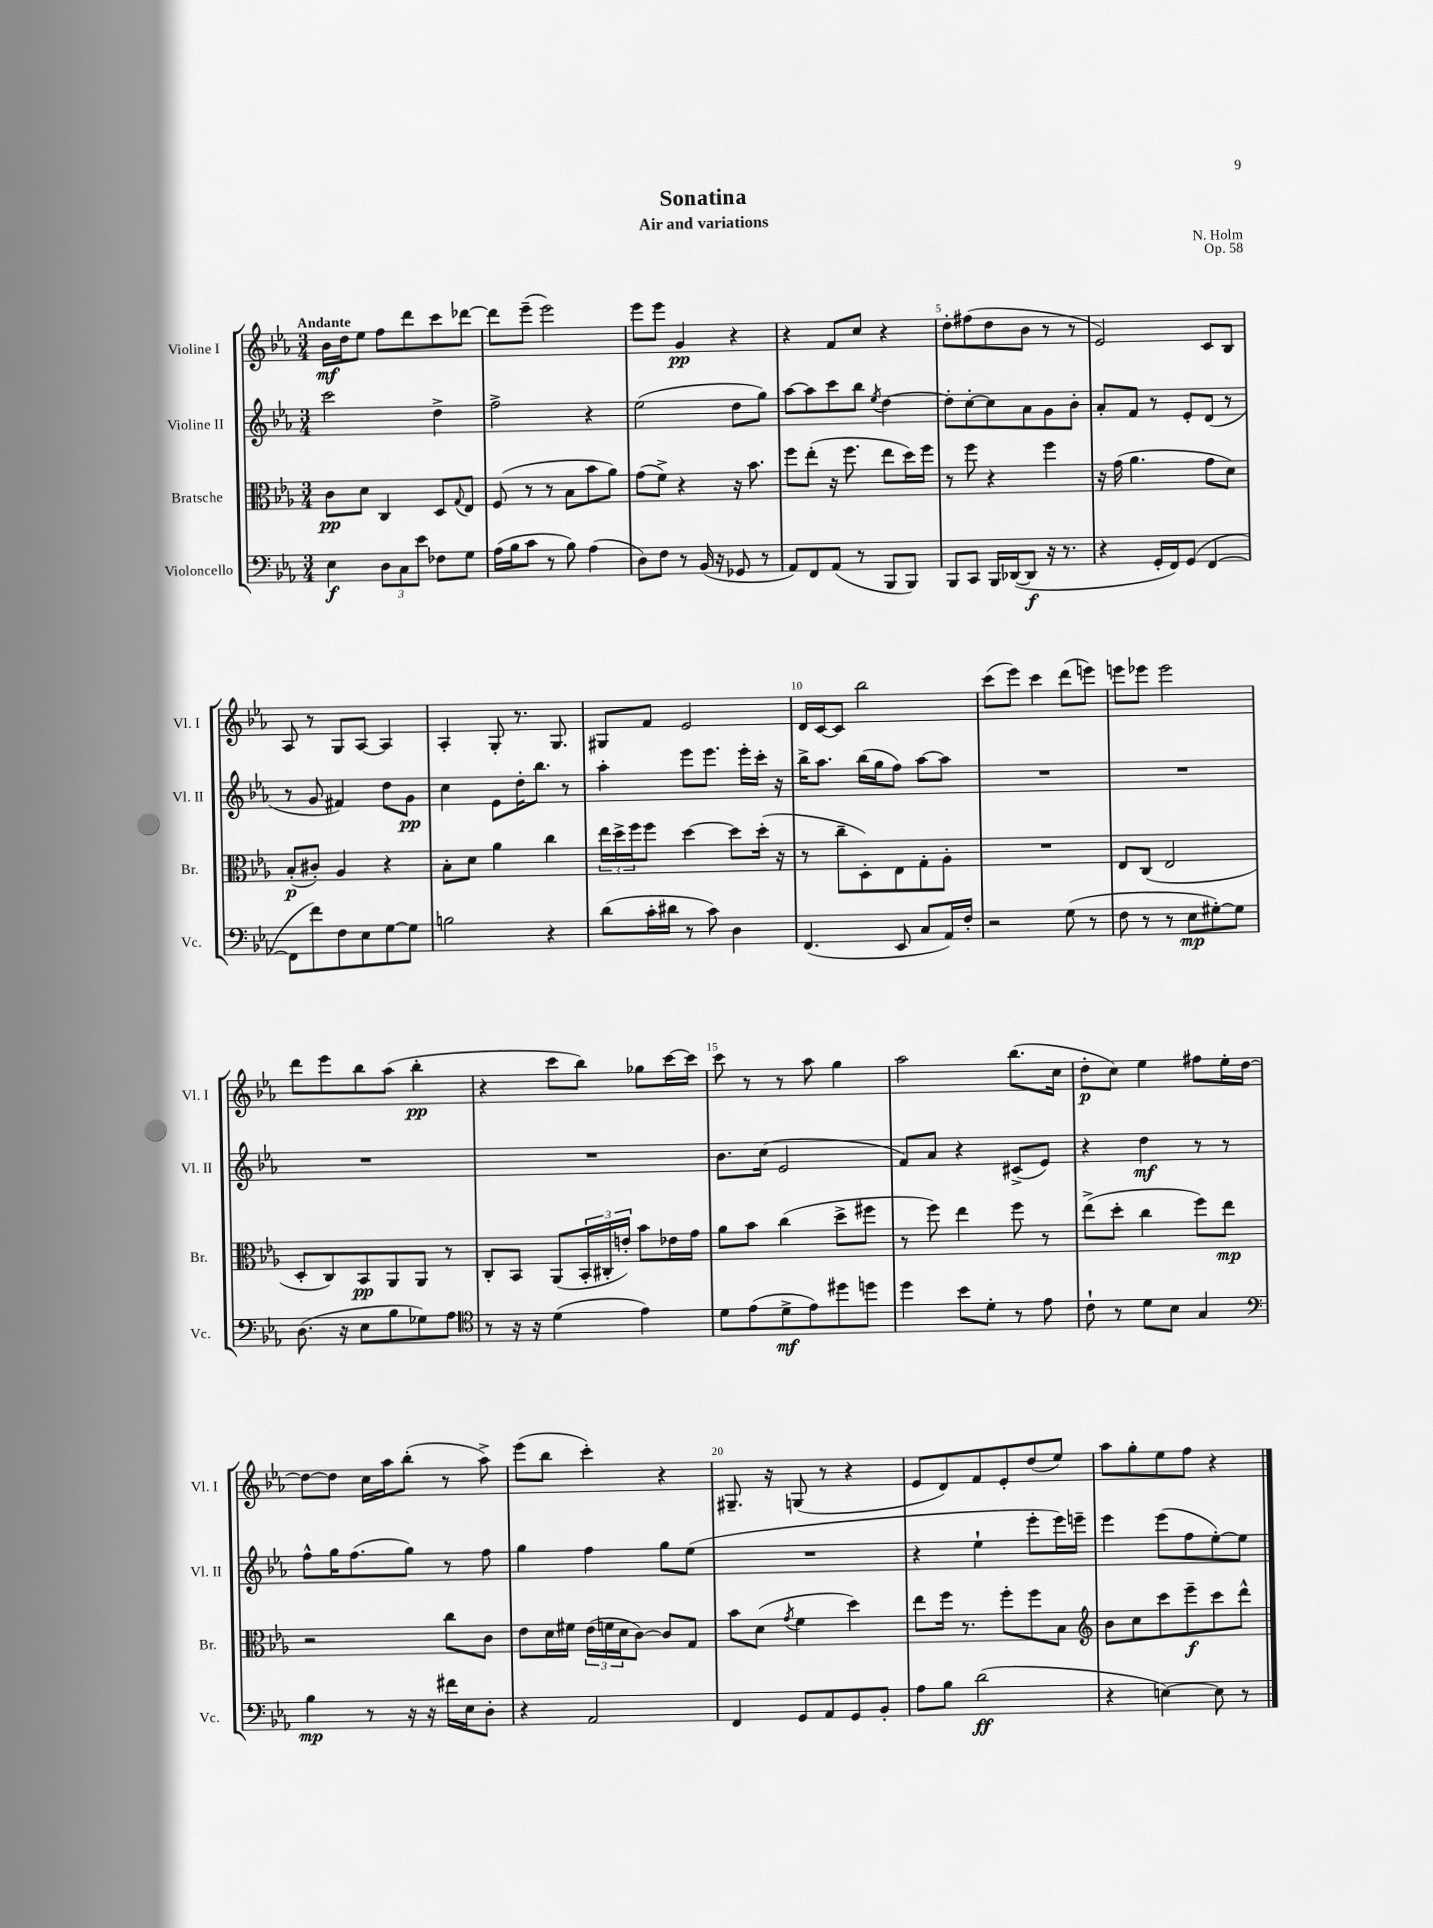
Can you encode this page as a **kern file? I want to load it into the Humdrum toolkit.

**kern	**dynam	**kern	**dynam	**kern	**dynam	**kern	**dynam
*part4	*part4	*part3	*part3	*part2	*part2	*part1	*part1
*staff4	*staff4	*staff3	*staff3	*staff2	*staff2	*staff1	*staff1
*I"Violoncello	*	*I"Bratsche	*	*I"Violine II	*	*I"Violine I	*
*I'Vc.	*	*I'Br.	*	*I'Vl. II	*	*I'Vl. I	*
*clefF4	*	*clefC3	*	*clefG2	*	*clefG2	*
*k[b-e-a-]	*	*k[b-e-a-]	*	*k[b-e-a-]	*	*k[b-e-a-]	*
*M3/4	*	*M3/4	*	*M3/4	*	*M3/4	*
=1	=1	=1	=1	=1	=1	=1	=1
!	!	!	!	!	!	!LO:TX:a:B:t=Andante	!
4E-\	f	8c\L	pp	2ccc\	.	16b-\LL	mf
.	.	.	.	.	.	16dd\J	.
.	.	8d\J	.	.	.	8ee-\J	.
12D\L	.	4C/	.	.	.	8ff\L	.
12C\	.	.	.	.	.	.	.
.	.	.	.	.	.	8ddd\	.
12e-\J	.	.	.	.	.	.	.
8F-X\L	.	8D/L	.	4dd^\	.	8ccc\	.
.	.	8qqG/	.	.	.	.	.
8G\J	.	8E-/J	.	.	.	[8ddd-X\J	.
=2	=2	=2	=2	=2	=2	=2	=2
(16A-\LL	.	(8F/	.	2ff^\	.	8ddd-\L]	.
16B-\J	.	.	.	.	.	.	.
8c\J	.	8r	.	.	.	(8eee-~\J	.
8r	.	8r	.	.	.	2eee-\)	.
8B-\)	.	8B-\L	.	.	.	.	.
(4A-\	.	8b-\	.	4r	.	.	.
.	.	8a-\J)	.	.	.	.	.
=3	=3	=3	=3	=3	=3	=3	=3
8D\L)	.	(8g\L	.	(2ee-\	.	8eee-\L	.
8F\J	.	8f^\J)	.	.	.	8eee-\J	.
8r	.	4r	.	.	.	4g/	pp
(16BB-/	.	.	.	.	.	.	.
16r	.	.	.	.	.	.	.
8GG-X/	.	16r	.	8dd\L	.	4r	.
.	.	8.b-\	.	.	.	.	.
8r	.	.	.	8gg\J)	.	.	.
=4	=4	=4	=4	=4	=4	=4	=4
8AA-/L)	.	8ff\L	.	[8aa-\L	.	4r	.
8FF/	.	(8ee-'\J	.	8aa-\]	.	.	.
(8AA-/J	.	16r	.	8ccc\	.	8f/L	.
.	.	8.ff\	.	.	.	.	.
8r	.	.	.	8bb-\J	.	8cc/J	.
.	.	.	.	8qee-/	.	.	.
8BBB-/L	.	8ee-\L	.	[4dd\	.	4r	.
8BBB-/J)	.	16dd\L)	.	.	.	.	.
.	.	16ff\JJ	.	.	.	.	.
=5	=5	=5	=5	=5	=5	=5	=5
8BBB-/L	.	8r	.	8dd'\L]	.	8dd'\L	.
8CC/J	.	8ff\	.	[8cc'\	.	(8ff#X\	.
16BBB-/LL	.	4r	.	8cc\]	.	8dd\	.
([16DD-X/J	.	.	.	.	.	.	.
8DD-/J]	f	.	.	8a-\	.	8b-\J	.
16r	.	4ff\	.	8g\	.	8r	.
8.r	.	.	.	.	.	.	.
.	.	.	.	8b-'\J	.	8r	.
=6	=6	=6	=6	=6	=6	=6	=6
4r	.	16r	.	8a-'/L	.	2e-/)	.
.	.	(16g\	.	.	.	.	.
.	.	4.a-\	.	8f/J	.	.	.
16GG'/LL	.	.	.	8r	.	.	.
16FF/J)	.	.	.	.	.	.	.
(8GG/J	.	.	.	8e-'/L	.	.	.
[4FF/	.	8g\L	.	(8d/J	.	8c/L	.
.	.	8d\J)	.	8r	.	8B-/J	.
!!LO:LB:g=z
=7	=7	=7	=7	=7	=7	=7	=7
8FF\L]	.	(8B-'/L	p	8r	.	8A-/	.
8f\)	.	8c#X'/J)	.	8g/	.	8r	.
8F\	.	4A-/	.	4f#X/)	.	8G/L	.
8E-\	.	.	.	.	.	[8A-/J	.
[8G\	.	4r	.	8dd\L	.	4A-/]	.
8G\J]	.	.	.	8g\J	pp	.	.
=8	=8	=8	=8	=8	=8	=8	=8
2Bn\	.	8B-'\L	.	4cc\	.	4A-'/	.
.	.	8d\J	.	.	.	.	.
.	.	4a-\	.	8e-\L	.	8G'/	.
.	.	.	.	16dd'\K	.	8.r	.
.	.	.	.	8.bb-\J	.	.	.
4r	.	4cc\	.	.	.	.	.
.	.	.	.	.	.	8.G/	.
.	.	.	.	8r	.	.	.
=9	=9	=9	=9	=9	=9	=9	=9
(8d\L	.	24ee-\LL	.	4aa-'\	.	8G#X/L	.
.	.	24dd^\	.	.	.	.	.
.	.	24ff\J	.	.	.	.	.
16c'\L	.	8ff\J	.	.	.	8f/J	.
16d#X\JJ	.	.	.	.	.	.	.
8r	.	[4dd\	.	8eee-\L	.	2e-/	.
8c\)	.	.	.	8.eee-\J	.	.	.
4D\	.	8dd\L]	.	.	.	.	.
.	.	.	.	16eee-'\LL	.	.	.
.	.	(16dd'\Jk	.	16ccc'\JJ	.	.	.
.	.	16r	.	16r	.	.	.
=10	=10	=10	=10	=10	=10	=10	=10
(4.FF/	.	8r	.	16bb-^\KL	.	16d/LL	.
.	.	.	.	8.aa-\J	.	[16c/J	.
.	.	8cc~\L	.	.	.	8c/J]	.
.	.	8D'\)	.	(16bb-\LL	.	2bb-\	.
.	.	.	.	16gg\J	.	.	.
8EE-/	.	8E-\	.	8ff\J)	.	.	.
8C/L	.	8G'\	.	[8aa-\L	.	.	.
16AA-/L)	.	8A-'\J	.	8aa-\J]	.	.	.
16F'/JJ	.	.	.	.	.	.	.
=11	=11	=11	=11	=11	=11	=11	=11
2r	.	2.r	.	2.r	.	(8ccc\L	.
.	.	.	.	.	.	8eee-\J)	.
.	.	.	.	.	.	4ccc\	.
(8G\	.	.	.	.	.	(8ddd\L	.
8r	.	.	.	.	.	8eeen\J)	.
=12	=12	=12	=12	=12	=12	=12	=12
8F\	.	8E-/L	.	2.r	.	8eeen\L	.
8r	.	(8C/J	.	.	.	8eee-X\J	.
8r	.	2E-/	.	.	.	2eee-\	.
8E-\L	mp	.	.	.	.	.	.
[8G#X'\)	.	.	.	.	.	.	.
8G#\J]	.	.	.	.	.	.	.
!!LO:LB:g=z
=13	=13	=13	=13	=13	=13	=13	=13
(8.D\	.	8D'/L	.	2.r	.	8ddd\L	.
.	.	8C/)	.	.	.	8eee-\	.
16r	.	.	.	.	.	.	.
8E-\L	.	8BB-/	pp	.	.	8bb-\	.
8B-\	.	8AA-/	.	.	.	(8aa-\J	.
8G-X\)	.	8AA-/J	.	.	.	4bb-'\	pp
8A-\J	.	8r	.	.	.	.	.
=14	=14	=14	=14	=14	=14	=14	=14
*clefC4	*	*	*	*	*	*	*
8r	.	8C'/L	.	2.r	.	4r	.
16r	.	8BB-/J	.	.	.	.	.
16r	.	.	.	.	.	.	.
(4d\	.	(8AA-/L	.	.	.	8ccc\L	.
.	.	24BB-'/L	.	.	.	8bb-\J)	.
.	.	24C#X'/	.	.	.	.	.
.	.	24en'/JJ)	.	.	.	.	.
4e-\)	.	8b-\L	.	.	.	8gg-X\L	.
.	.	16e-X\L	.	.	.	[16ccc\L	.
.	.	16g\JJ	.	.	.	16ccc\JJ]	.
=15	=15	=15	=15	=15	=15	=15	=15
8d\L	.	8a-\L	.	8.b-\L	.	8ccc\	.
(8e-\	.	8b-\J	.	.	.	8r	.
.	.	.	.	(16cc\Jk	.	.	.
8d^\	mf	(4cc\	.	2e-/	.	8r	.
8e-\)	.	.	.	.	.	8aa-\	.
8dd#X\	.	8dd^\L	.	.	.	4gg\	.
8ddn\J	.	8ff#X\J	.	.	.	.	.
=16	=16	=16	=16	=16	=16	=16	=16
4dd\	.	8r	.	8f/L)	.	2aa-\	.
.	.	8ff\)	.	8a-/J	.	.	.
8b-\L	.	4ee-\	.	4r	.	.	.
8d'\J	.	.	.	.	.	.	.
8r	.	8ff\	.	(8c#X^/L	.	(8.bb-\L	.
8e-\	.	8r	.	8e-/J)	.	.	.
.	.	.	.	.	.	16cc\Jk	.
=17	=17	=17	=17	=17	=17	=17	=17
8c`\	.	(8ee-^\L	.	4r	.	8dd'\L	p
8r	.	8dd'\J	.	.	.	8cc\J)	.
8d\L	.	4cc\	.	4dd\	mf	4ee-\	.
8B-\J	.	.	.	.	.	.	.
4G/	.	8ff\L)	.	8r	.	8ff#X\L	.
.	.	8ee-\J	mp	8r	.	16ee-'\L	.
.	.	.	.	.	.	[16dd\JJ	.
!!LO:LB:g=z
=18	=18	=18	=18	=18	=18	=18	=18
*clefF4	*	*	*	*	*	*	*
4B-\	mp	2r	.	8ff^^\L	.	8dd\L_	.
.	.	.	.	16gg\K	.	8dd\J]	.
.	.	.	.	(8.ff\	.	.	.
8r	.	.	.	.	.	16cc\LL	.
.	.	.	.	.	.	16aa-\J	.
16r	.	.	.	8gg\J)	.	(8bb-'\J	.
16r	.	.	.	.	.	.	.
16f#X\LL	.	8cc\L	.	8r	.	8r	.
16E-\J	.	.	.	.	.	.	.
8D'\J	.	8c\J	.	8ff\	.	8aa-^\)	.
=19	=19	=19	=19	=19	=19	=19	=19
4r	.	8e-\L	.	4gg\	.	(8eee-\L	.
.	.	16d\L	.	.	.	8bb-\J	.
.	.	16f#X\JJ	.	.	.	.	.
2AA-/	.	(24e-\LL	.	4ff\	.	4ccc'\)	.
.	.	24fn\	.	.	.	.	.
.	.	24d\J	.	.	.	.	.
.	.	[8c\J)	.	.	.	.	.
.	.	8c/L]	.	8gg\L	.	4r	.
.	.	8G/J	.	(8ee-\J	.	.	.
=20	=20	=20	=20	=20	=20	=20	=20
4FF/	.	8b-\L	.	2.r	.	8.G#X~/	.
.	.	(8d\J	.	.	.	.	.
.	.	.	.	.	.	16r	.
.	.	8qg/	.	.	.	.	.
8GG/L	.	4f\	.	.	.	(8Gn/	.
8AA-/	.	.	.	.	.	8r	.
8GG/	.	4dd\)	.	.	.	4r	.
8BB-'/J	.	.	.	.	.	.	.
=21	=21	=21	=21	=21	=21	=21	=21
8A-\L	.	8ee-\L	.	4r	.	8e-/L	.
8B-\J	.	16ff\Jk	.	.	.	8d/)	.
.	.	8.r	.	.	.	.	.
(2d\	ff	.	.	4ee-`\	.	8f/	.
.	.	8ff'\L	.	.	.	8e-'/	.
.	.	8ff\	.	8eee-'\L	.	(8dd/	.
.	.	8B-\J	.	16eee-\L)	.	8ee-/J)	.
.	.	.	.	16eeen~\JJ	.	.	.
=22	=22	=22	=22	=22	=22	=22	=22
*	*	*clefG2	*	*	*	*	*
4r	.	8b-\L	.	4eee-\	.	8aa-\L	.
.	.	8cc\	.	.	.	8gg'\	.
[4En\)	.	8ccc\	.	(8eee-\L	.	8ee-\	.
.	.	8eee-~\	f	8ff\	.	8ff\J	.
8E\]	.	8ccc\	.	[8ee-'\)	.	4r	.
8r	.	8ddd^^\J	.	8ee-\J]	.	.	.
==	==	==	==	==	==	==	==
*-	*-	*-	*-	*-	*-	*-	*-
